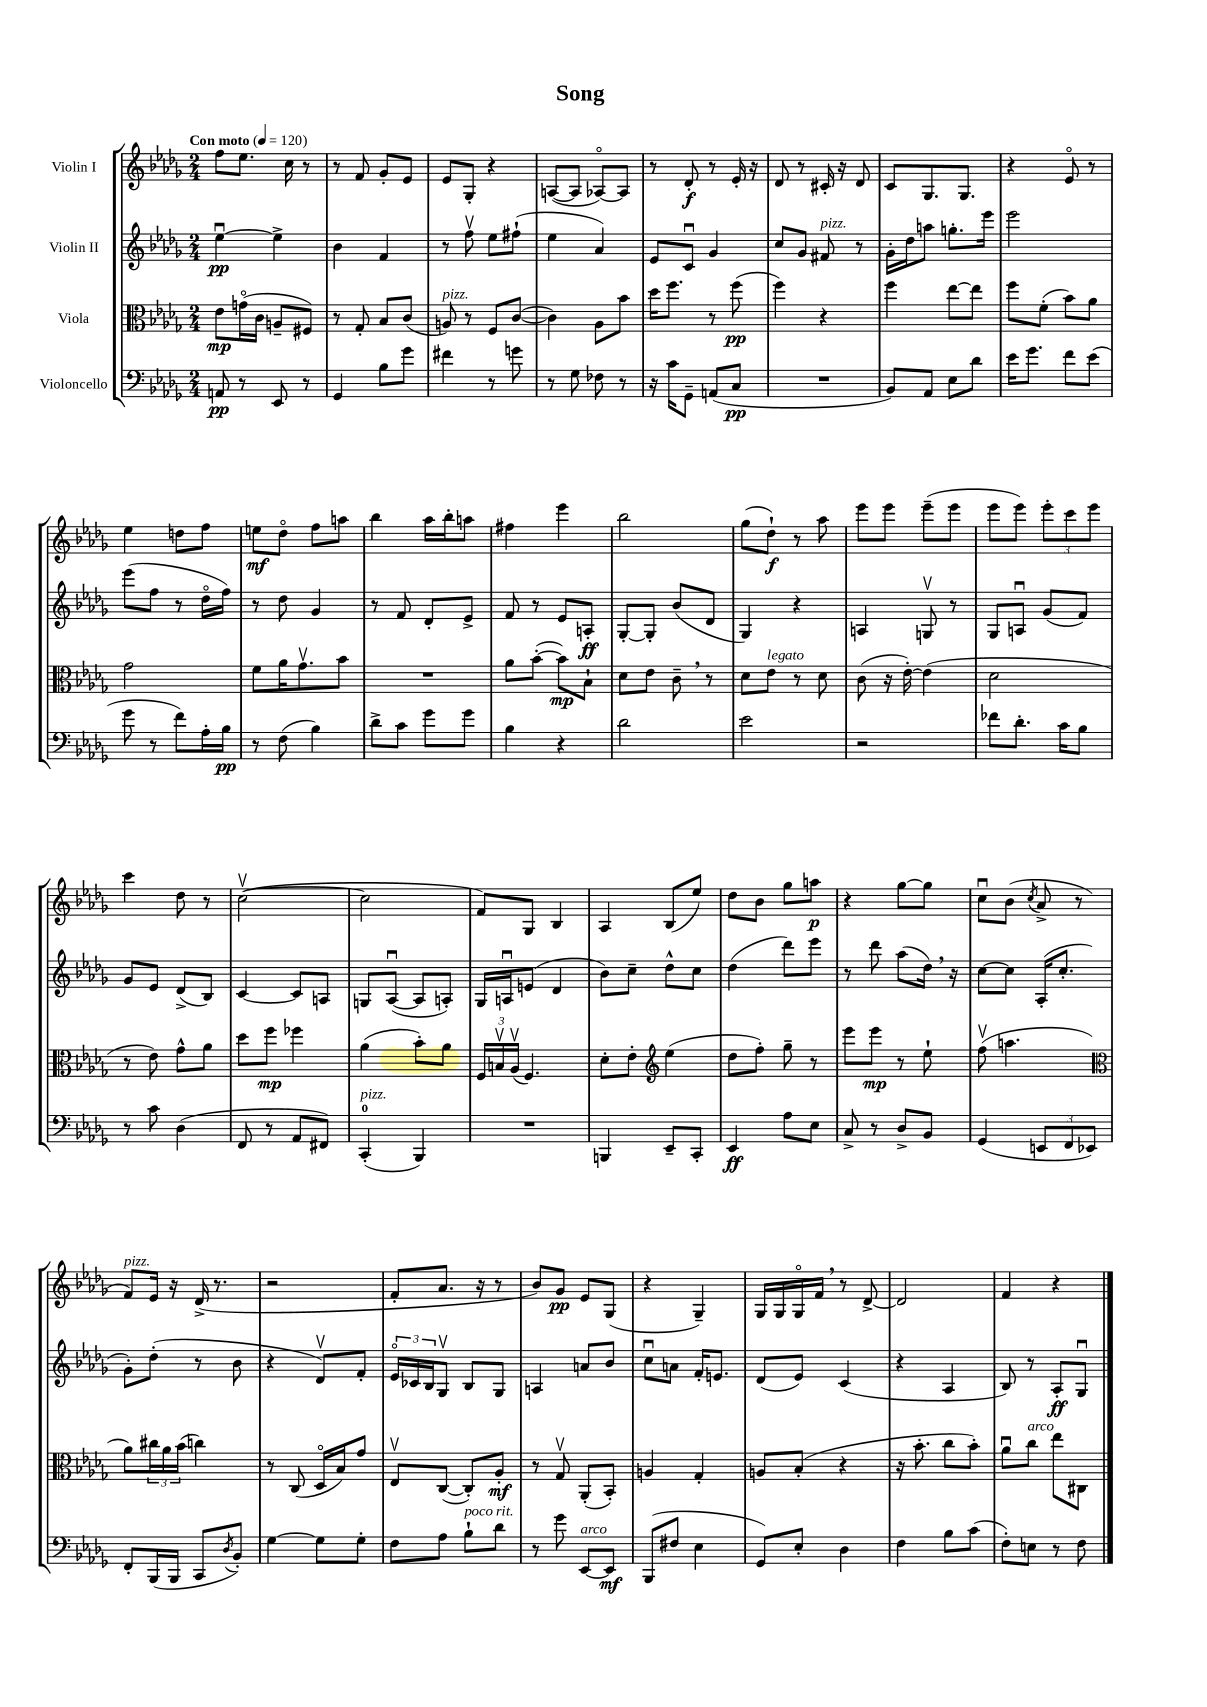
\header { title = "Song" }
<<
\new StaffGroup <<
\new Staff = "s0" \with { instrumentName = "Violin I" } {
    \clef treble \key des \major \numericTimeSignature \time 2/4 \tempo "Con moto" 4 = 120
    f''8 ees''8. c''16 r8 |
    r8 f'8 ges'8-. ees'8 |
    ees'8 ges8-. r4 |
    a8~( a8 aes8~\flageolet) aes8 |
    r8 des'8-.\f r8 ees'16-. r16 |
    des'8 r8 cis'16-. r16 des'8 |
    c'8 ges8. ges8. |
    r4 ees'8\flageolet r8 |
    ees''4 d''8 f''8 |
    e''8\mf des''8\flageolet f''8 a''8 |
    bes''4 aes''16 bes''16-. a''8 |
    fis''4 ees'''4 |
    bes''2 |
    ges''8( des''8-!\f) r8 aes''8 |
    ees'''8 ees'''8 ees'''8--( ees'''8 |
    ees'''8 ees'''8) \tuplet 3/2 { ees'''8-. c'''8 ees'''8 } |
    c'''4 des''8 r8 |
    c''2~\upbow( |
    c''2 |
    f'8) ges8 bes4 |
    aes4 bes8( ees''8) |
    des''8 bes'8 ges''8 a''8\p |
    r4 ges''8~ ges''8 |
    c''8\downbow bes'8( \acciaccatura { c''8 } aes'8-> r8 |
    f'8^\markup { \italic "pizz." }) ees'16 r16 des'16->( r8. |
    r2 |
    f'8-. aes'8. r16 r8 |
    bes'8) ges'8\pp ees'8 ges8( |
    r4 ges4--) |
    ges16 ges16 ges16\flageolet f'16 \breathe r8 des'8~-> |
    des'2 |
    f'4 r4 \bar "|." |
}
\new Staff = "s1" \with { instrumentName = "Violin II" } {
    \clef treble \key des \major \numericTimeSignature \time 2/4
    ees''4~\downbow\pp ees''4-> |
    bes'4 f'4 |
    r8 f''8\upbow ees''8 fis''8-!( |
    ees''4 aes'4) |
    ees'8 c'8\downbow ges'4 |
    c''8 ges'8 fis'8^\markup { \italic "pizz." } r8 |
    ges'16-. des''16 a''8 g''8.-. ees'''16 |
    ees'''2 |
    ees'''8( f''8 r8 des''16\flageolet f''16) |
    r8 des''8 ges'4 |
    r8 f'8 des'8-. ees'8-> |
    f'8 r8 ees'8 a8-.\ff |
    ges8~-. ges8-. bes'8( des'8 |
    ges4) r4 |
    a4 g8\upbow r8 |
    ges8 a8\downbow ges'8( f'8) |
    ges'8 ees'8 des'8->( bes8) |
    c'4~ c'8 a8 |
    g8 aes8~\downbow( aes8 a8-.) |
    ges16 a16\downbow e'8( des'4 |
    bes'8) c''8-- des''8-^ c''8 |
    des''4( des'''8) ees'''8 |
    r8 des'''8 aes''8( des''16) \breathe r16 |
    c''8~ c''8 aes16-.( c''8.-. |
    ges'8-.) des''8-.( r8 bes'8 |
    r4 des'8\upbow) f'8-. |
    \tuplet 3/2 { ees'16\flageolet ces'16 bes16 } ges8\upbow bes8 ges8 |
    a4 a'8 bes'8 |
    c''8\downbow a'8 f'16-. e'8. |
    des'8( ees'8) c'4( |
    r4 aes4 |
    bes8) r8 aes8-.\ff ges8\downbow \bar "|." |
}
\new Staff = "s2" \with { instrumentName = "Viola" } {
    \clef alto \key des \major \numericTimeSignature \time 2/4
    ees'8\mp g'16\flageolet( c'16 a8-- fis8) |
    r8 ges8-. bes8 c'8( |
    a8^\markup { \italic "pizz." }) r8 f8 c'8~( |
    c'4) aes8 bes'8 |
    des''16 f''8. r8 f''8\pp( |
    f''4) r4 |
    f''4 ees''8~ ees''8 |
    f''8 f'8-.( bes'8) aes'8 |
    ges'2 |
    f'8 aes'16 ges'8.\upbow bes'8 |
    R2 |
    aes'8 bes'8~-.( bes'8\mp) bes8-! |
    des'8 ees'8 c'8-- \breathe r8 |
    des'8 ees'8^\markup { \italic "legato" } r8 des'8 |
    c'8( r16 ees'16~-.) ees'4( |
    des'2 |
    r8 ees'8) ges'8-^ aes'8 |
    des''8 f''8\mp fes''4 |
    aes'4( bes'8-.) aes'8 |
    \tuplet 3/2 { f16 b16\upbow aes16\upbow( } f4.) |
    des'8-. ees'8-. \clef treble ees''4( |
    des''8 f''8-.) ges''8-- r8 |
    ees'''8 ees'''8\mp r8 ees''8-! |
    f''8\upbow( a''4. |
    \clef alto aes'8) \tuplet 3/2 { cis''16 aes'16 bes'16( } c''4) |
    r8 c8( des16\flageolet bes16) ges'8 |
    ees8\upbow c8~( c8-.) aes8-.\mf |
    r8 ges8\upbow aes,8-.( bes,8-.) |
    a4 ges4-. |
    a8 bes8-.( r4 |
    r16 bes'8.-. c''8 bes'8-.) |
    aes'8\downbow c''8^\markup { \italic "arco" } ees''8 cis8 \bar "|." |
}
\new Staff = "s3" \with { instrumentName = "Violoncello" } {
    \clef bass \key des \major \numericTimeSignature \time 2/4
    a,8\pp r8 ees,8 r8 |
    ges,4 bes8 ges'8 |
    fis'4 r8 g'8 |
    r8 ges8 fes8 r8 |
    r16 c'16 ges,8-- a,8( c8\pp |
    R2 |
    bes,8) aes,8 ees8 des'8 |
    ees'16 ges'8. f'8 ees'8( |
    ges'8 r8 f'8) aes16-. bes16\pp |
    r8 f8( bes4) |
    des'8-> c'8 ges'8 ges'8 |
    bes4 r4 |
    des'2 |
    ees'2 |
    r2 |
    fes'8 des'8.-. c'16 bes8 |
    r8 c'8 des4( |
    f,8 r8 aes,8 fis,8) |
    c,4-0-.^\markup { \italic "pizz." }( bes,,4) |
    R2 |
    b,,4 ees,8-- c,8-. |
    ees,4\ff aes8 ees8 |
    c8-> r8 des8-> bes,8 |
    ges,4( \tuplet 3/2 { e,8 f,8 ees,8) } |
    f,8-. bes,,16( bes,,16 c,8 \acciaccatura { des8 } bes,8-.) |
    ges4~ ges8 ges8-. |
    f8 aes8 bes8-!^\markup { \italic "poco rit." } des'8 |
    r8 ges'8 ees,8~^\markup { \italic "arco" } ees,8\mf |
    bes,,8( fis8 ees4 |
    ges,8) ees8-. des4 |
    f4 bes8 c'8( |
    f8-.) e8 r8 f8 \bar "|." |
}
>>
>>
\layout { \context { \Score \remove "Bar_number_engraver" } }
